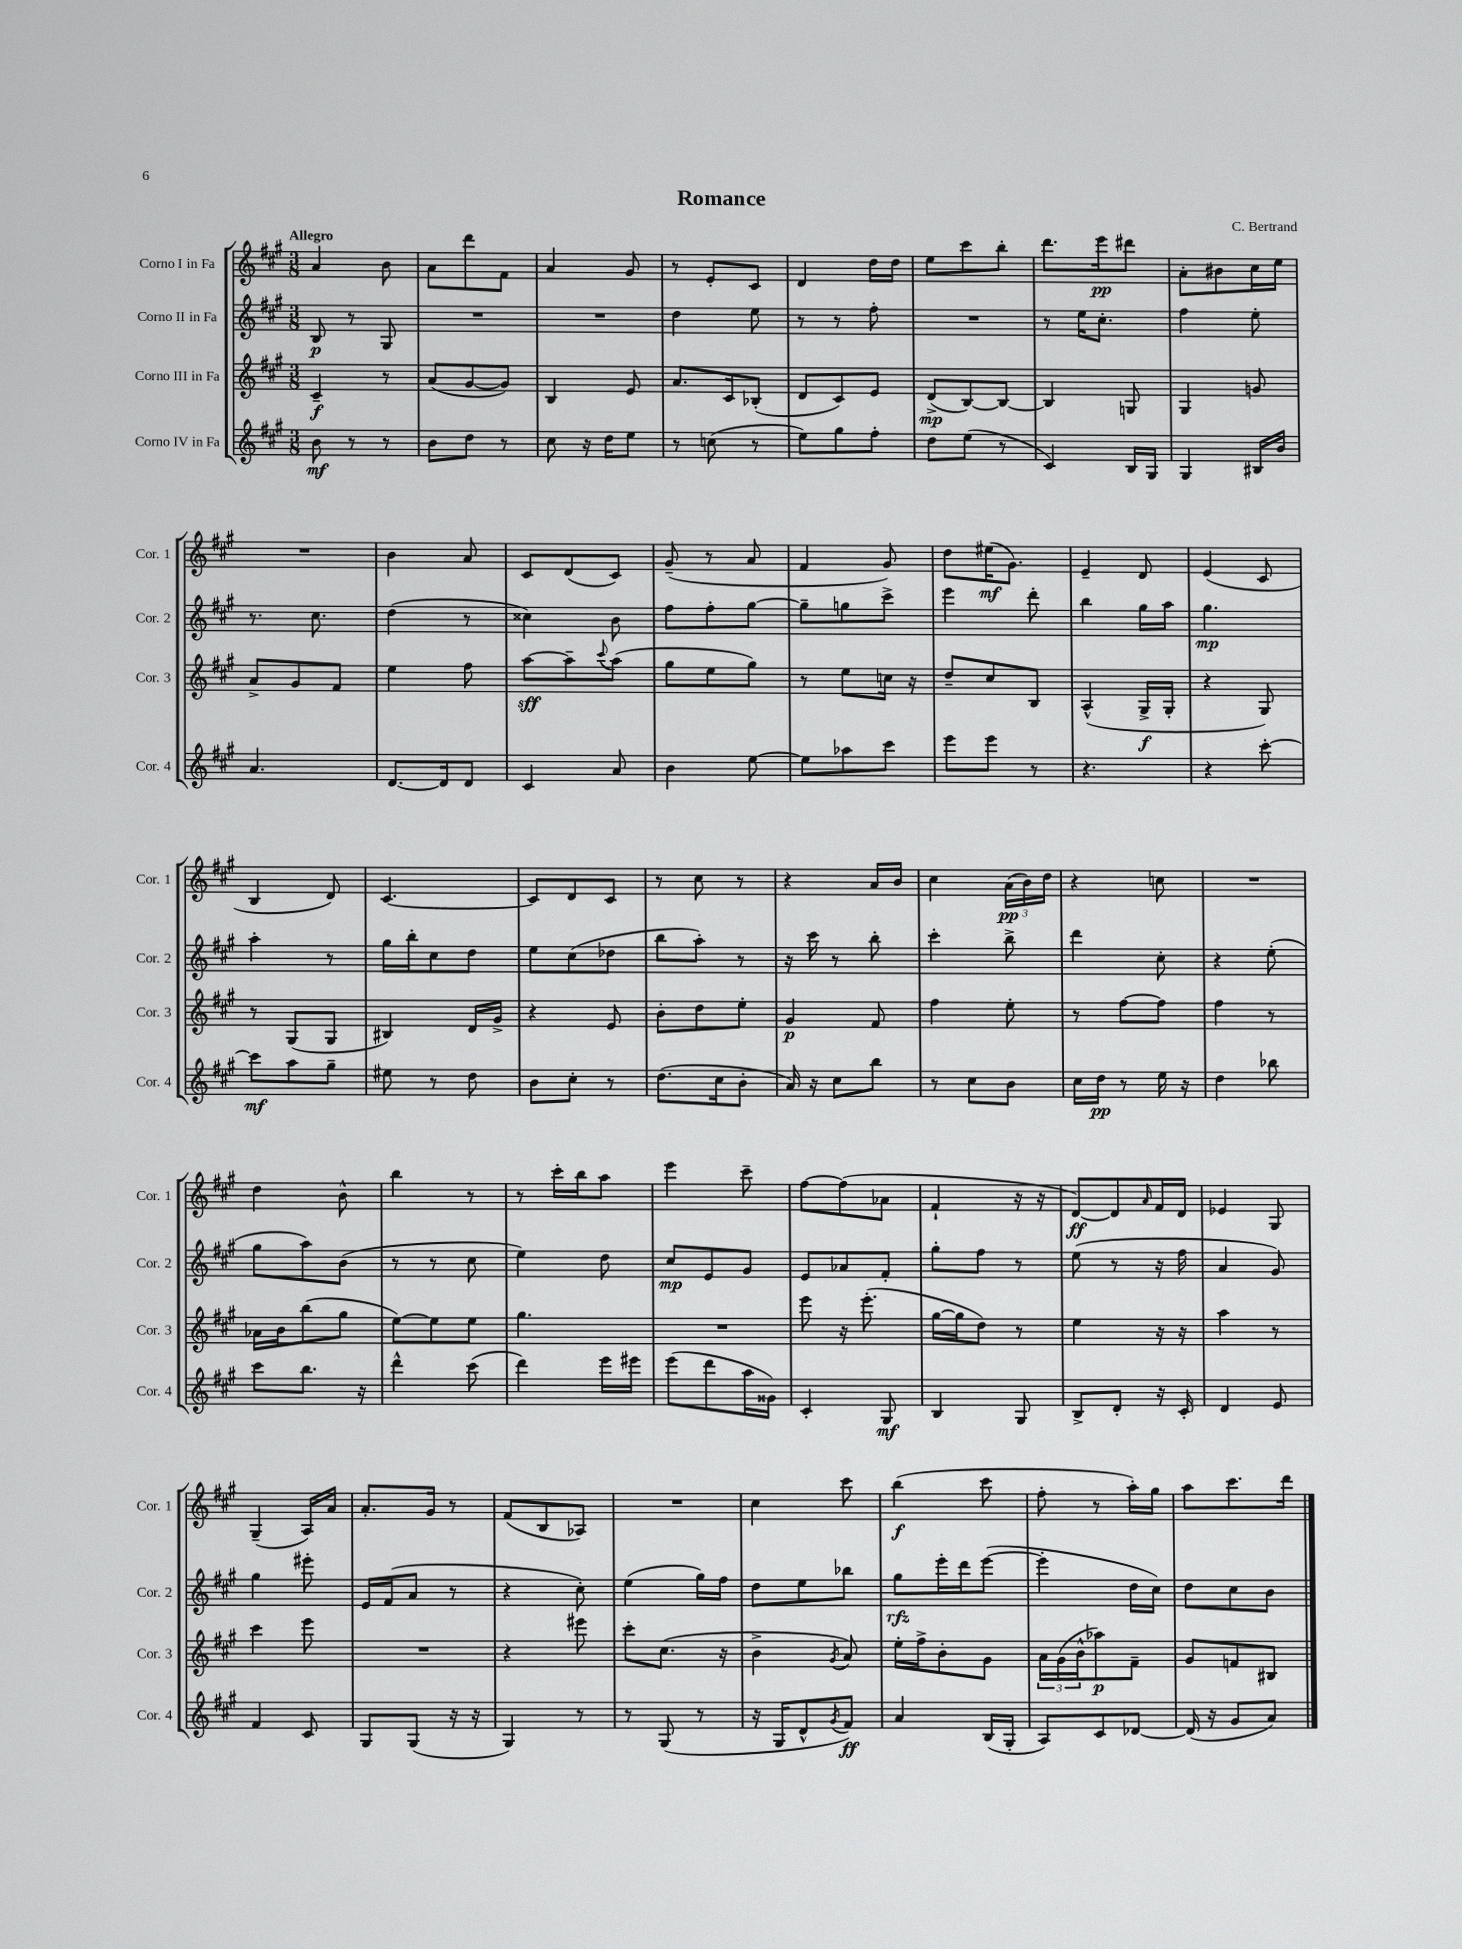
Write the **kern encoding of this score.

**kern	**dynam	**kern	**dynam	**kern	**dynam	**kern	**dynam
*part4	*part4	*part3	*part3	*part2	*part2	*part1	*part1
*staff4	*staff4	*staff3	*staff3	*staff2	*staff2	*staff1	*staff1
*I"Corno IV in Fa	*	*I"Corno III in Fa	*	*I"Corno II in Fa	*	*I"Corno I in Fa	*
*I'Cor. 4	*	*I'Cor. 3	*	*I'Cor. 2	*	*I'Cor. 1	*
*clefG2	*	*clefG2	*	*clefG2	*	*clefG2	*
*k[f#c#g#]	*	*k[f#c#g#]	*	*k[f#c#g#]	*	*k[f#c#g#]	*
*M3/8	*	*M3/8	*	*M3/8	*	*M3/8	*
=1	=1	=1	=1	=1	=1	=1	=1
!	!	!	!	!	!	!LO:TX:a:B:t=Allegro	!
8b\	mf	4c#~/	f	8B/	p	4a/	.
8r	.	.	.	8r	.	.	.
8r	.	8r	.	8G#/	.	8b\	.
=2	=2	=2	=2	=2	=2	=2	=2
8b\L	.	(8a/L	.	4.r	.	8a\L	.
8dd\J	.	[8g#/	.	.	.	8ddd\	.
8r	.	8g#/J])	.	.	.	8f#\J	.
=3	=3	=3	=3	=3	=3	=3	=3
8cc#\	.	4B/	.	4.r	.	4a/	.
16r	.	.	.	.	.	.	.
16dd\KL	.	.	.	.	.	.	.
8ee\J	.	8e/	.	.	.	8g#/	.
=4	=4	=4	=4	=4	=4	=4	=4
8r	.	8.a/L	.	4dd\	.	8r	.
(8ccn\	.	.	.	.	.	8e'/L	.
.	.	16c#/k	.	.	.	.	.
8r	.	(8B-X'/J	.	8ee\	.	8c#/J	.
=5	=5	=5	=5	=5	=5	=5	=5
8ee\L)	.	8d/L	.	8r	.	4d/	.
8gg#\	.	8c#/)	.	8r	.	.	.
8ff#'\J	.	8e/J	.	8ff#'\	.	16dd\LL	.
.	.	.	.	.	.	16dd\JJ	.
=6	=6	=6	=6	=6	=6	=6	=6
8dd\L	.	(8d^/L	mp	4.r	.	8ee\L	.
(8ee\J	.	[8B/)	.	.	.	8ccc#\	.
8r	.	8B/J_	.	.	.	8bb'\J	.
=7	=7	=7	=7	=7	=7	=7	=7
4c#/)	.	4B/]	.	8r	.	8.ddd\L	.
.	.	.	.	16ee\KL	.	.	.
.	.	.	.	8.cc#'\J	.	16eee\k	pp
16B/LL	.	8Gn/	.	.	.	8ddd#X\J	.
16G#/JJ	.	.	.	.	.	.	.
=8	=8	=8	=8	=8	=8	=8	=8
4G#/	.	4G#/	.	4ff#\	.	8a'\L	.
.	.	.	.	.	.	8b#X\	.
16B#X/LL	.	8gn/	.	8ee'\	.	16cc#\L	.
16b/JJ	.	.	.	.	.	16ee\JJ	.
!!LO:LB:g=z
=9	=9	=9	=9	=9	=9	=9	=9
4.a/	.	8a^/L	.	8.r	.	4.r	.
.	.	8g#/	.	.	.	.	.
.	.	.	.	8.cc#\	.	.	.
.	.	8f#/J	.	.	.	.	.
=10	=10	=10	=10	=10	=10	=10	=10
[8.d/L	.	4ee\	.	(4dd\	.	4b\	.
16d/k]	.	.	.	.	.	.	.
8d/J	.	8ff#\	.	8r	.	8a/	.
=11	=11	=11	=11	=11	=11	=11	=11
4c#/	.	[8aa\L	sff	4cc##X\)	.	8c#/L	.
.	.	8aa~\]	.	.	.	(8d/	.
.	.	8qqccc#/	.	.	.	.	.
8a/	.	(8aa\J	.	8b\	.	8c#/J)	.
=12	=12	=12	=12	=12	=12	=12	=12
4b\	.	8gg#\L	.	8ff#\L	.	(8g#~/	.
.	.	8ee\	.	8ff#'\	.	8r	.
[8ee\	.	8gg#\J)	.	[8gg#\J	.	8a/	.
=13	=13	=13	=13	=13	=13	=13	=13
8ee\L]	.	8r	.	8gg#~\L]	.	4f#/	.
8aa-X\	.	8ee\L	.	8ggn\	.	.	.
8ccc#\J	.	16ccn\Jk	.	8ccc#^\J	.	8g#/)	.
.	.	16r	.	.	.	.	.
=14	=14	=14	=14	=14	=14	=14	=14
8eee\L	.	8dd~/L	.	4eee\	.	8dd\L	.
8eee\J	.	8cc#/	.	.	.	(16ee#X\K	mf
.	.	.	.	.	.	8.g#\J)	.
8r	.	8B/J	.	8ddd'\	.	.	.
=15	=15	=15	=15	=15	=15	=15	=15
4.r	.	(4A^^/	.	4bb\	.	4e~/	.
.	.	16G#^/LL	f	16gg#\LL	.	8d/	.
.	.	16G#'/JJ	.	16aa\JJ	.	.	.
=16	=16	=16	=16	=16	=16	=16	=16
4r	.	4r	.	4.gg#\	mp	(4e/	.
[8ccc#'\	.	8G#/)	.	.	.	8c#/	.
!!LO:LB:g=z
=17	=17	=17	=17	=17	=17	=17	=17
8ccc#\L]	mf	8r	.	4aa'\	.	4B/	.
8aa\	.	(8G#/L	.	.	.	.	.
8gg#~\J	.	8G#/J	.	8r	.	8d/)	.
=18	=18	=18	=18	=18	=18	=18	=18
8ee#X\	.	4B#X/)	.	16gg#\LL	.	[4.c#/	.
.	.	.	.	16bb'\J	.	.	.
8r	.	.	.	8cc#\	.	.	.
8dd\	.	16d/LL	.	8dd\J	.	.	.
.	.	16g#^/JJ	.	.	.	.	.
=19	=19	=19	=19	=19	=19	=19	=19
8b\L	.	4r	.	8ee\L	.	8c#/L]	.
8cc#'\J	.	.	.	(8cc#\	.	8d/	.
8r	.	8e/	.	8dd-X\J	.	8c#/J	.
=20	=20	=20	=20	=20	=20	=20	=20
(8.dd\L	.	8b'\L	.	8bb\L	.	8r	.
.	.	8dd\	.	8aa'\J)	.	8cc#\	.
16cc#\k	.	.	.	.	.	.	.
8b'\J	.	8ee'\J	.	8r	.	8r	.
=21	=21	=21	=21	=21	=21	=21	=21
16a/)	.	4g#/	p	16r	.	4r	.
16r	.	.	.	16ccc#\	.	.	.
8cc#\L	.	.	.	8r	.	.	.
8bb\J	.	8f#/	.	8bb'\	.	16a/LL	.
.	.	.	.	.	.	16b/JJ	.
=22	=22	=22	=22	=22	=22	=22	=22
8r	.	4ff#\	.	4ccc#'\	.	4cc#\	.
8cc#\L	.	.	.	.	.	.	.
8b\J	.	8ee'\	.	8bb^\	.	(24a\LL	pp
.	.	.	.	.	.	24b\)	.
.	.	.	.	.	.	24dd\JJ	.
=23	=23	=23	=23	=23	=23	=23	=23
16cc#\LL	.	8r	.	4ddd\	.	4r	.
16dd\JJ	pp	.	.	.	.	.	.
8r	.	[8ff#\L	.	.	.	.	.
16ee\	.	8ff#\J]	.	8cc#'\	.	8ccn\	.
16r	.	.	.	.	.	.	.
=24	=24	=24	=24	=24	=24	=24	=24
4dd\	.	4ff#\	.	4r	.	4.r	.
8bb-X\	.	8r	.	(8ee'\	.	.	.
!!LO:LB:g=z
=25	=25	=25	=25	=25	=25	=25	=25
8ccc#\L	.	16a-X\LL	.	8gg#\L	.	4dd\	.
.	.	16b\J	.	.	.	.	.
8.bb\J	.	(8bb\	.	8aa\)	.	.	.
.	.	8gg#\J	.	(8b\J	.	8b^^\	.
16r	.	.	.	.	.	.	.
=26	=26	=26	=26	=26	=26	=26	=26
4ddd^^\	.	[8ee\L)	.	8r	.	4bb\	.
.	.	8ee\]	.	8r	.	.	.
(8ccc#\	.	8ee\J	.	8cc#\	.	8r	.
=27	=27	=27	=27	=27	=27	=27	=27
4ddd\)	.	4.gg#\	.	4ee\)	.	8r	.
.	.	.	.	.	.	16ccc#'\LL	.
.	.	.	.	.	.	16bb\J	.
16eee\LL	.	.	.	8dd\	.	8aa\J	.
16eee#X\JJ	.	.	.	.	.	.	.
=28	=28	=28	=28	=28	=28	=28	=28
(8eee\L	.	4.r	.	8cc#/L	mp	4eee\	.
8ddd\	.	.	.	8e/	.	.	.
16aa\L	.	.	.	8g#/J	.	8ccc#~\	.
16g##X\JJ)	.	.	.	.	.	.	.
=29	=29	=29	=29	=29	=29	=29	=29
4c#'/	.	8eee\	.	8e/L	.	[8ff#\L	.
.	.	16r	.	8a-X/	.	(8ff#\]	.
.	.	(8.eee'\	.	.	.	.	.
8G#/	mf	.	.	8f#'/J	.	8a-X\J	.
=30	=30	=30	=30	=30	=30	=30	=30
4B/	.	[16gg#\LL	.	8gg#'\L	.	4f#`/	.
.	.	16gg#\J]	.	.	.	.	.
.	.	8dd\J)	.	8ff#\J	.	.	.
8G#/	.	8r	.	8r	.	16r	.
.	.	.	.	.	.	16r	.
=31	=31	=31	=31	=31	=31	=31	=31
8B^/L	.	4ee\	.	(8ee\	.	[8d/L)	ff
8d'/J	.	.	.	8r	.	8d/]	.
.	.	.	.	.	.	16qqa/	.
16r	.	16r	.	16r	.	16f#/L	.
16c#'/	.	16r	.	16ff#\	.	16d/JJ	.
=32	=32	=32	=32	=32	=32	=32	=32
4d/	.	4aa\	.	4a/	.	4e-X/	.
8e/	.	8r	.	8g#/)	.	8G#/	.
!!LO:LB:g=z
=33	=33	=33	=33	=33	=33	=33	=33
4f#/	.	4ccc#\	.	4gg#\	.	(4G#~/	.
8c#/	.	8eee\	.	8eee#X'\	.	16A/LL)	.
.	.	.	.	.	.	16a/JJ	.
=34	=34	=34	=34	=34	=34	=34	=34
8G#/L	.	4.r	.	16e/LL	.	8.a'/L	.
.	.	.	.	(16f#/J	.	.	.
(8G#/J	.	.	.	8a/J	.	.	.
.	.	.	.	.	.	16g#/Jk	.
16r	.	.	.	8r	.	8r	.
16r	.	.	.	.	.	.	.
=35	=35	=35	=35	=35	=35	=35	=35
4G#/)	.	4r	.	4r	.	(8f#/L	.
.	.	.	.	.	.	8B/	.
8r	.	8eee#X\	.	8cc#'\)	.	8A-X/J)	.
=36	=36	=36	=36	=36	=36	=36	=36
8r	.	8ccc#'\L	.	(4ee\	.	4.r	.
(8G#/	.	(8.cc#\J	.	.	.	.	.
8r	.	.	.	16gg#\LL)	.	.	.
.	.	16r	.	16ff#\JJ	.	.	.
=37	=37	=37	=37	=37	=37	=37	=37
16r	.	4b^\	.	8dd\L	.	4cc#\	.
16G#/KL	.	.	.	.	.	.	.
8d^^/	.	.	.	8ee\	.	.	.
8qg#/	.	8qg#/	.	.	.	.	.
8f#/J)	ff	8a/)	.	8bb-X\J	.	8ccc#\	.
=38	=38	=38	=38	=38	=38	=38	=38
4a/	.	16ee'\LL	.	8gg#\L	rfz	(4bb\	f
.	.	16ff#^\J	.	.	.	.	.
.	.	8b'\	.	16eee'\L	.	.	.
.	.	.	.	16ddd\J	.	.	.
(16B/LL	.	8g#\J	.	([8eee\J	.	8ccc#\	.
16G#'/JJ	.	.	.	.	.	.	.
=39	=39	=39	=39	=39	=39	=39	=39
8A/L)	.	24a\LL	.	4eee'\]	.	8ff#'\	.
.	.	(24g#\	.	.	.	.	.
.	.	24b^^\J	.	.	.	.	.
8c#/	.	8aa-X\)	p	.	.	8r	.
[8d-X/J	.	8f#~\J	.	16dd\LL	.	16aa'\LL)	.
.	.	.	.	16cc#\JJ)	.	16gg#\JJ	.
=40	=40	=40	=40	=40	=40	=40	=40
(16d-/]	.	8g#/L	.	8dd\L	.	8aa\L	.
16r	.	.	.	.	.	.	.
8g#/L	.	8fn/	.	8cc#\	.	8.ccc#\	.
8a/J)	.	8B#X/J	.	8b\J	.	.	.
.	.	.	.	.	.	16ddd\Jk	.
==	==	==	==	==	==	==	==
*-	*-	*-	*-	*-	*-	*-	*-
